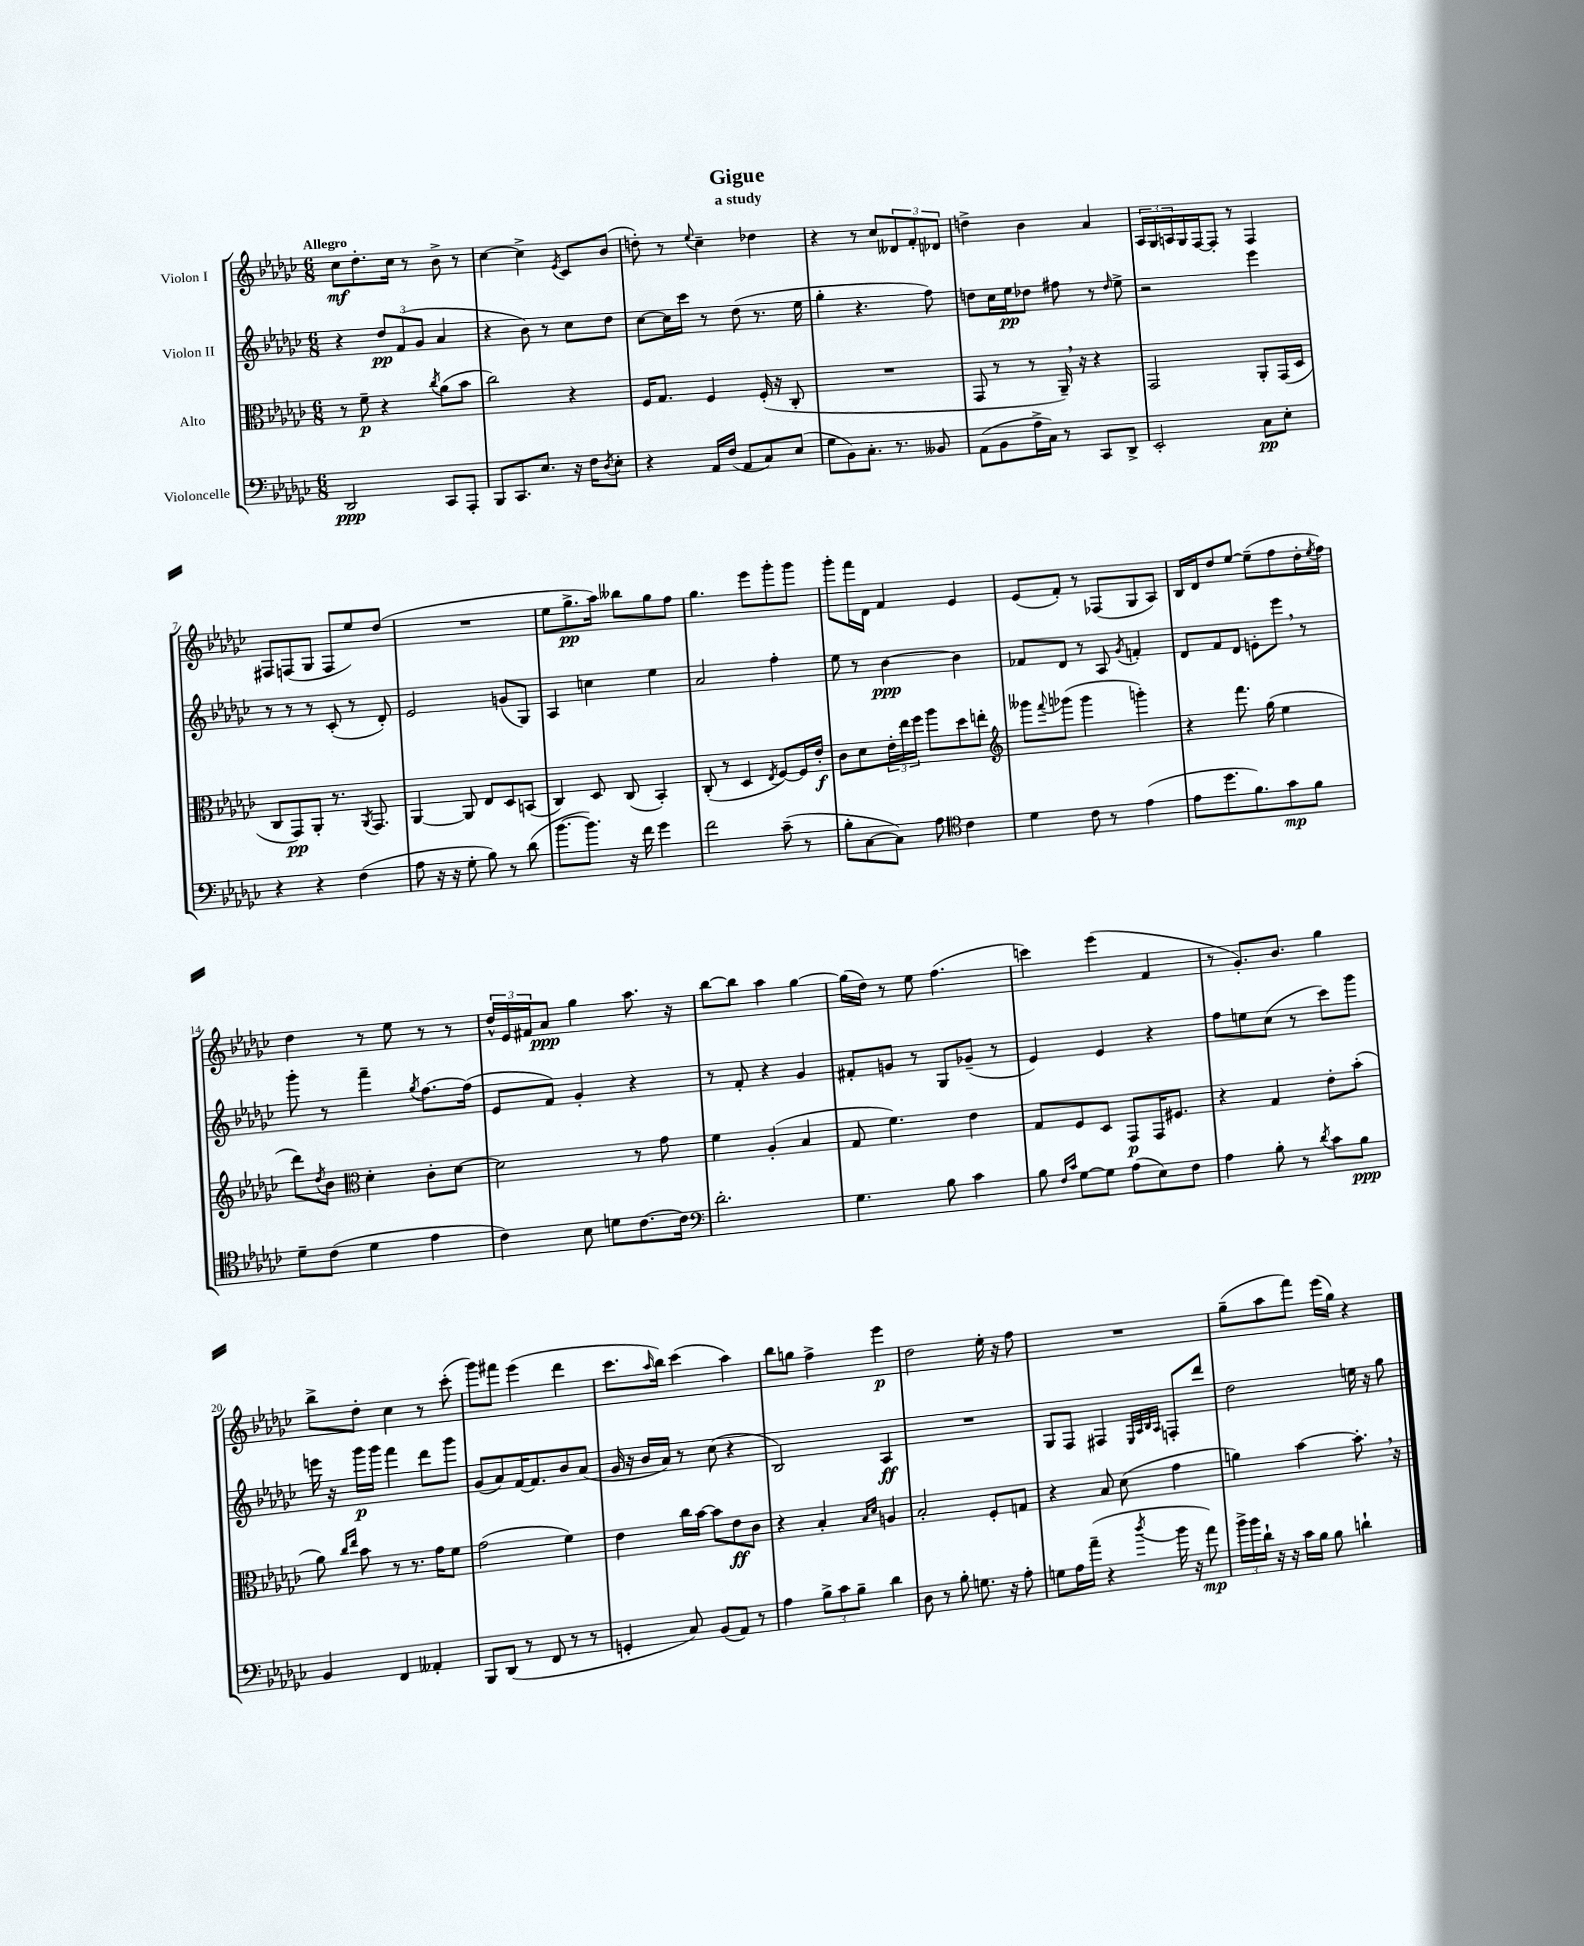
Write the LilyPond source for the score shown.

\header { title = "Gigue" subtitle = "a study" }
<<
\new StaffGroup <<
\new Staff = "s0" \with { instrumentName = "Violon I" } {
    \clef treble \key ges \major \numericTimeSignature \time 6/8 \tempo "Allegro"
    ces''8\mf des''8.-. ces''16 r8 bes'8-> r8 |
    ces''4~ ces''4-> \acciaccatura { ees'8 } ces'8 bes'8( |
    d''8-.) r8 \appoggiatura { ees''8 } ces''4-- des''4 |
    r4 r8 ces''8 \tuplet 3/2 { deses'8 f'8-. des'8 } |
    d''4-> bes'4 aes'4 |
    \tuplet 3/2 { aes16 ges16 a16 } ges16 f16~ f8-. r8 f4 |
    fis8 f8( ges8 f8 ees''8) des''8( |
    R2. |
    ees''8 ges''8.->\pp aes''16) beses''8 ges''8 f''8 |
    ges''4. ees'''8 ges'''8-. ges'''8 |
    ges'''8-. f'''16 des'16 f'4 ees'4 |
    ees'8( f'8-.) r8 fes8( ges8 aes8) |
    bes16 des'16 des''8 ees''8~ ees''8--( f''8 des''16-. \acciaccatura { ees''8 } f''16) |
    des''4 r8 ees''8 r8 r8 |
    \tuplet 3/2 { des''16-^ ees'16 fis'16 } aes'8\ppp ges''4 aes''8. r16 |
    bes''8~ bes''8 aes''4 ges''4~ |
    ges''16( des''16) r8 ees''8 f''4.( |
    c'''4) ees'''4( f'4 |
    r8 ges'8.-.) bes'8. ges''4 |
    bes''8-> des''8-. ces''4 r8 ces'''8-.( |
    ges'''8) fis'''8 ees'''4( des'''4 |
    ces'''8. \grace { aes''16 } bes''16) ces'''4( aes''4) |
    bes''8 g''8 f''4-> ees'''4\p |
    des''2 ees''16-. r16 f''8 |
    R2. |
    ges''8--( aes''8 f'''8) ees'''16( ges''16) r4 \bar "|." |
}
\new Staff = "s1" \with { instrumentName = "Violon II" } {
    \clef treble \key ges \major \numericTimeSignature \time 6/8
    r4 \tuplet 3/2 { des''8\pp f'8( ges'8 } aes'4 |
    r4 bes'8) r8 ces''8 des''8 |
    ces''8~ ces''16 ces'''16 r8 des''8( r8. ees''16 |
    ges''4-. r4. f''8) |
    d''8 ces''16 ees''16\pp des''8 fis''8 r8 \grace { des''16 } ees''8-> |
    r2 ees'''4 |
    r8 r8 r8 ces'8-.( r8 des'8-.) |
    ees'2 g'8( ges8) |
    aes4 c''4 ees''4 |
    aes'2 f''4-. |
    ees''8 r8 bes'4~\ppp bes'4 |
    fes'8 des'8 r8 aes8 \acciaccatura { ges'8 } f'4-. |
    des'8 f'8 des'8 e'8-. ees'''8 \breathe r8 |
    ges'''8-. r8 f'''4-- \acciaccatura { ges''8 } f''8.~ f''16( |
    ees'8 f'8) ges'4-. r4 |
    r8 f'8-. r4 ges'4 |
    fis'8-. g'8 r8 ges8 ges'8--( r8 |
    ees'4) ees'4 r4 |
    f''8 e''8 ces''8( r8 ces'''8) ges'''8 |
    e'''16 r16 ges'''16\p ges'''16 f'''4 des'''8 ges'''8 |
    ges'8( aes'8) f'16~ f'8. bes'8 aes'8( |
    ges'16 r16 bes'16 aes'16) r8 ces''8( r4 |
    bes2) aes4\ff |
    R2. |
    ges8 f8 fis4 \grace { ees32 aes32 bes32 aes32 } f8-. des'''8 |
    des''2 e''16 r16 ges''8 \bar "|." |
}
\new Staff = "s2" \with { instrumentName = "Alto" } {
    \clef alto \key ges \major \numericTimeSignature \time 6/8
    r8 f'8--\p r4 \acciaccatura { ces''8 } aes'8( bes'8 |
    ces''2) r4 |
    f16 ges8. f4 f16-.( r16 ces8-. |
    R2. |
    ges,8 r8 r8 aes,16--) \breathe r16 r4 |
    ges,2 aes,8-. ges,16( des16 |
    ces8 ges,8\pp) aes,8-. r8. \acciaccatura { aes,8 } ges,8. |
    aes,4~ aes,8 ees8 des8 b,8( |
    ces4) des8 ces8( bes,4-.) |
    ces8-.( r8 des4 \acciaccatura { ees8 } f8~) f16 ees'16-.\f |
    ces'8 des'8 \tuplet 3/2 { ees'16-. ees''16 f''16 } aes''8 des''8 e''8-. |
    \clef treble geses'''8 \appoggiatura { f'''8 } ges'''8( ges'''4 g'''4-.) |
    r4 f'''8. ges''16( ees''4 |
    des'''8) \acciaccatura { des''8 } bes'8 \clef alto des'4-. ces'8-. des'8~ |
    des'2 r8 ges'8 |
    f'4 aes4-.( bes4 |
    ges8 f'4.) ees'4 |
    ges8 f8 des8 ges,8\p ges,16 fis8. |
    r4 ges4 ees'8-. bes'8-.( |
    aes'8) \grace { ces''16 ees''16 } bes'8 r8 r8. ges'16 f'8 |
    ges'2( f'4) |
    ees'4 ces''16 bes'16~ bes'8 ees'8\ff ces'8 |
    r4 bes4-. \grace { bes16 des'16 } a4 |
    bes2-. f8-. g8 |
    r4 bes8 des'8( ges'4 |
    a'4) bes'4~ bes'8.-. \breathe r16 \bar "|." |
}
\new Staff = "s3" \with { instrumentName = "Violoncelle" } {
    \clef bass \key ges \major \numericTimeSignature \time 6/8
    des,2\ppp ces,8 aes,,8-. |
    bes,,8 ces,8. ees8. r16 f16 \acciaccatura { des8 } ees8-. |
    r4 aes,16 f16( aes,8 ces8) ees8( |
    ges8 bes,8) ces8.-. r8. beses,8 |
    aes,8( bes,8 aes16-> ces16) r8 ces,8 des,8-> |
    ees,2-. ces8\pp ees8-. |
    r4 r4 f4( |
    aes8 r16 r16 ges8-. bes8) r8 des'8( |
    bes'8.~ bes'8.) r16 f'16 ges'4 |
    f'2 ces'8--( r8 |
    bes8-. ces8~ ces8) aes8 \clef tenor ces'4 |
    des'4 ces'8 r8 ees'4( |
    ees'8 des''8. f'8.) ges'8\mp f'8 |
    des'8-- ces'8( des'4 ees'4 |
    ces'4) bes8 d'8 ces'8.~ ces'16 |
    \clef bass des'2.-. |
    ges4. bes8 ces'4 |
    bes8 \grace { f16 ces'16 } ges8~ ges8 aes8( ees8) f8 |
    aes4 bes8-. r8 \acciaccatura { des'8 } ces'8 bes8\ppp |
    bes,4 f,4 aeses,4-. |
    bes,,8 des,8( r8 f,8 r8 r8 |
    g,4-. ces8) bes,8( aes,8) r8 |
    aes4 \tuplet 3/2 { bes8-> ces'8 bes8-- } des'4 |
    des8 r8 bes8-. g8. r16 aes8-. |
    g8 aes16 aes'16--( r4 \acciaccatura { des''8 } bes'16 r16 aes'8\mp) |
    \tuplet 3/2 { bes'16-> bes'16 des'16-! } r16 r16 ces'16 bes16 bes8 d'4-! \bar "|." |
}
>>
>>
